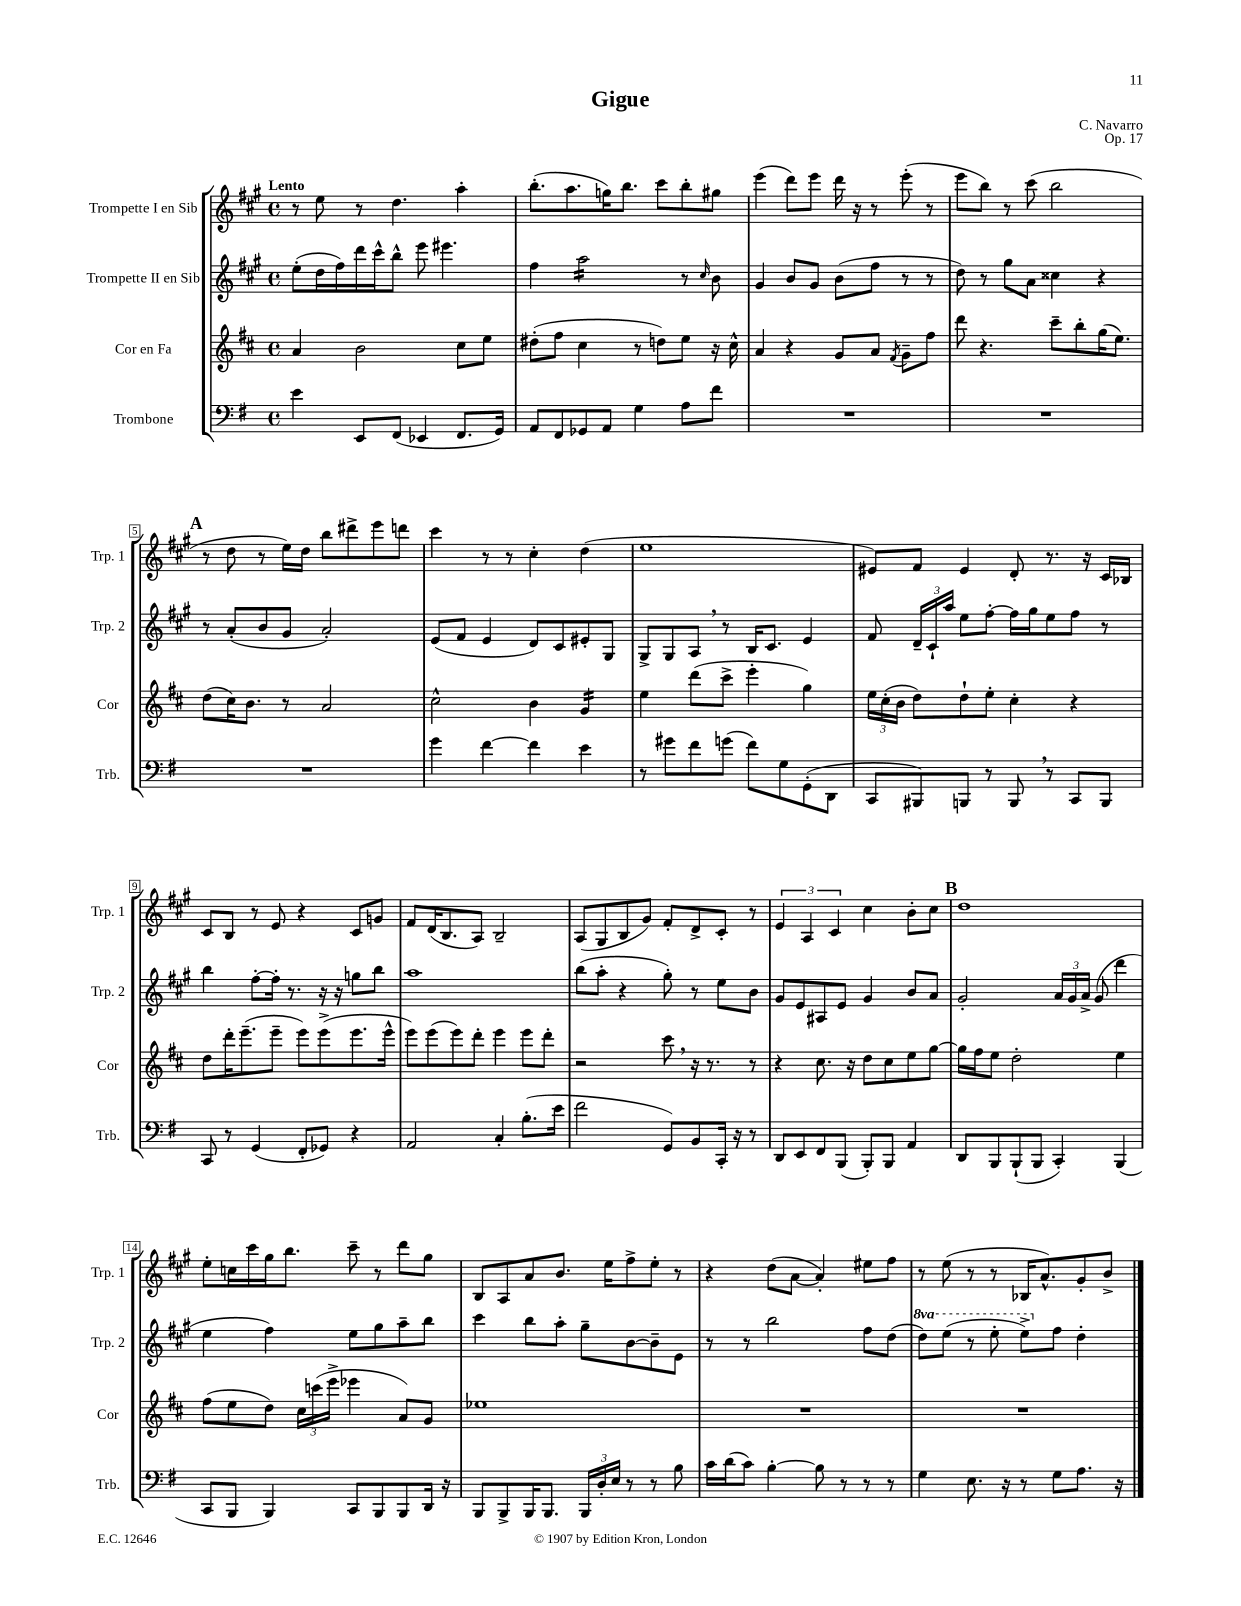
\header { title = "Gigue" composer = "C. Navarro" opus = "Op. 17" }
<<
\new StaffGroup <<
\new Staff = "s0" \with { instrumentName = "Trompette I en Sib" shortInstrumentName = "Trp. 1" } {
    \clef treble \key a \major \defaultTimeSignature \time 4/4 \tempo "Lento"
    \autoBeamOff r8 e''8 r8 d''4. a''4-. |
    b''8.[-.( a''8. g''16) b''8.] cis'''8[ b''8-. gis''8] |
    e'''4( d'''8[) e'''8] d'''16 r16 r8 e'''8-.( r8 |
    e'''8[ b''8]) r8 cis'''8( b''2 |
    \mark \markup { \bold "A" } r8 d''8 r8 e''16[) d''16] b''8[ dis'''8-> e'''8 d'''8] |
    cis'''4 r8 r8 cis''4-. d''4( |
    e''1 |
    eis'8[) fis'8] eis'4 d'8-. r8. r16 cis'16[ bes16] |
    cis'8[ b8] r8 e'8 r4 cis'8[ g'8] |
    fis'8[ d'16( b8. a8]) b2-- |
    a8[( gis8 b8 gis'8]) fis'8[-. d'8-> cis'8]-. r8 |
    \tuplet 3/2 { e'4 a4 cis'4 } cis''4 b'8[-. cis''8] |
    \mark \markup { \bold "B" } d''1 |
    e''8[-. c''16 cis'''16 gis''16 b''8.] cis'''8-- r8 d'''8[ gis''8] |
    b8[ a8 a'8 b'8.] e''16[ fis''8-> e''8]-. r8 |
    r4 d''8[( a'8]~ a'4-.) eis''8[ fis''8] |
    r8 e''8( r8 r8 bes16[ a'8.-^) gis'8-. b'8]-> \bar "|." |
}
\new Staff = "s1" \with { instrumentName = "Trompette II en Sib" shortInstrumentName = "Trp. 2" } {
    \clef treble \key a \major \defaultTimeSignature \time 4/4 \set Staff.ottavationMarkups = #ottavation-simple-ordinals
    \autoBeamOff e''8[-.( d''16 fis''16) d'''16 cis'''16-^ b''8]-^ e'''8 eis'''4. |
    fis''4 a''2:16 r8 \grace { cis''16 } b'8 |
    gis'4 b'8[ gis'8] b'8[( fis''8] r8 r8 |
    d''8) r8 gis''8[ a'8] cisis''4 r4 |
    \mark \markup { \bold "A" } r8 a'8[-.( b'8 gis'8] a'2-.) |
    e'8[( fis'8] e'4 d'8[) cis'8 eis'8-. gis8] |
    gis8[-> gis8 a8] \breathe r8 b16[ cis'8.] e'4 |
    fis'8 \tuplet 3/2 { d'16[-- cis'16-! a''16] } e''8[ fis''8]~-. fis''16[ gis''16 e''8 fis''8] r8 |
    b''4 fis''8[~-. fis''16]-. r8. r16 r16 g''8[ b''8] |
    a''1 |
    b''8[( a''8]-. r4 gis''8-.) r8 e''8[ b'8] |
    gis'8[ e'8 ais8 e'8] gis'4 b'8[ a'8] |
    \mark \markup { \bold "B" } gis'2-. \tuplet 3/2 { a'16[ gis'16 a'16]-> } gis'8( d'''4 |
    e''4 fis''4) e''8[ gis''8 a''8-- b''8] |
    cis'''4 b''8[ a''8]-. gis''8[-- b'8~ b'8-- e'8] |
    r8 r8 b''2 fis''8[ d''8]( |
    \ottava #1 d'''8[) e'''8]( r8 e'''8-. e'''8[->) \ottava #0 fis''8] d''4-. \bar "|." |
}
\new Staff = "s2" \with { instrumentName = "Cor en Fa" shortInstrumentName = "Cor" } {
    \clef treble \key d \major \defaultTimeSignature \time 4/4
    \autoBeamOff a'4 b'2 cis''8[ e''8] |
    dis''8[-.( fis''8] cis''4 r8 d''8[) e''8] r16 cis''16-^ |
    a'4 r4 g'8[ a'8] \acciaccatura { fis'8 } g'8[-- fis''8] |
    d'''8 r4. cis'''8[-- b''8-. g''16( e''8.]) |
    \mark \markup { \bold "A" } d''8[( cis''16) b'8.] r8 a'2 |
    cis''2-^ b'4 g'4:16 |
    e''4 d'''8[( cis'''8]-> e'''4-. g''4) |
    \tuplet 3/2 { e''16[ cis''16-.( b'16] } d''8[) d''8-! e''8]-. cis''4-. r4 |
    d''8[ d'''16-. e'''8.--( e'''8]-- e'''8[) e'''8->( e'''8. e'''16]-^ |
    e'''8[) e'''8( e'''8) d'''8]-. e'''4 e'''8[ d'''8]-. |
    r2 cis'''8 \breathe r16 r8. r8 |
    r4 cis''8. r16 d''8[ cis''8 e''8 g''8]~ |
    \mark \markup { \bold "B" } g''16[ fis''16 e''8] d''2-. e''4 |
    fis''8[( e''8 d''8]) \tuplet 3/2 { cis''16[ c'''16( e'''16]-> } ees'''4 a'8[) g'8] |
    ees''1 |
    R1 |
    R1 \bar "|." |
}
\new Staff = "s3" \with { instrumentName = "Trombone" shortInstrumentName = "Trb." } {
    \clef bass \key g \major \defaultTimeSignature \time 4/4
    \autoBeamOff e'4 e,8[ fis,8]( ees,4 fis,8.[ g,16]) |
    a,8[ fis,8 ges,8 a,8] g4 a8[ fis'8] |
    R1 |
    R1 |
    \mark \markup { \bold "A" } R1 |
    g'4 fis'4~ fis'4 e'4 |
    r8 gis'8[ fis'8 g'8]( fis'8[) g8 g,8-.( d,8] |
    c,8[ bis,,8) b,,8] r8 b,,8 \breathe r8 c,8[ b,,8] |
    c,8 r8 g,4( fis,8[-. ges,8]) r4 |
    a,2 c4-. b8.[-.( e'16] |
    fis'2 g,8[) b,8 c,16]-. r16 r8 |
    d,8[ e,8 fis,8 b,,8]( b,,8[-.) b,,8] a,4 |
    \mark \markup { \bold "B" } d,8[ b,,8 b,,8-!( b,,8] c,4-.) b,,4( |
    c,8[ b,,8] b,,4) c,8[ b,,8 b,,8 d,16] r16 |
    b,,8[ b,,8-> b,,16 b,,8.] \tuplet 3/2 { b,,16[ d16-. e16] } r8 r8 b8 |
    c'16[ d'16( c'8]) b4~-. b8 r8 r8 r8 |
    g4 e8. r16 r8 g8[ a8.] r16 \bar "|." |
}
>>
>>
\layout { \context { \Score \override BarNumber.stencil = #(make-stencil-boxer 0.1 0.3 ly:text-interface::print) } }
